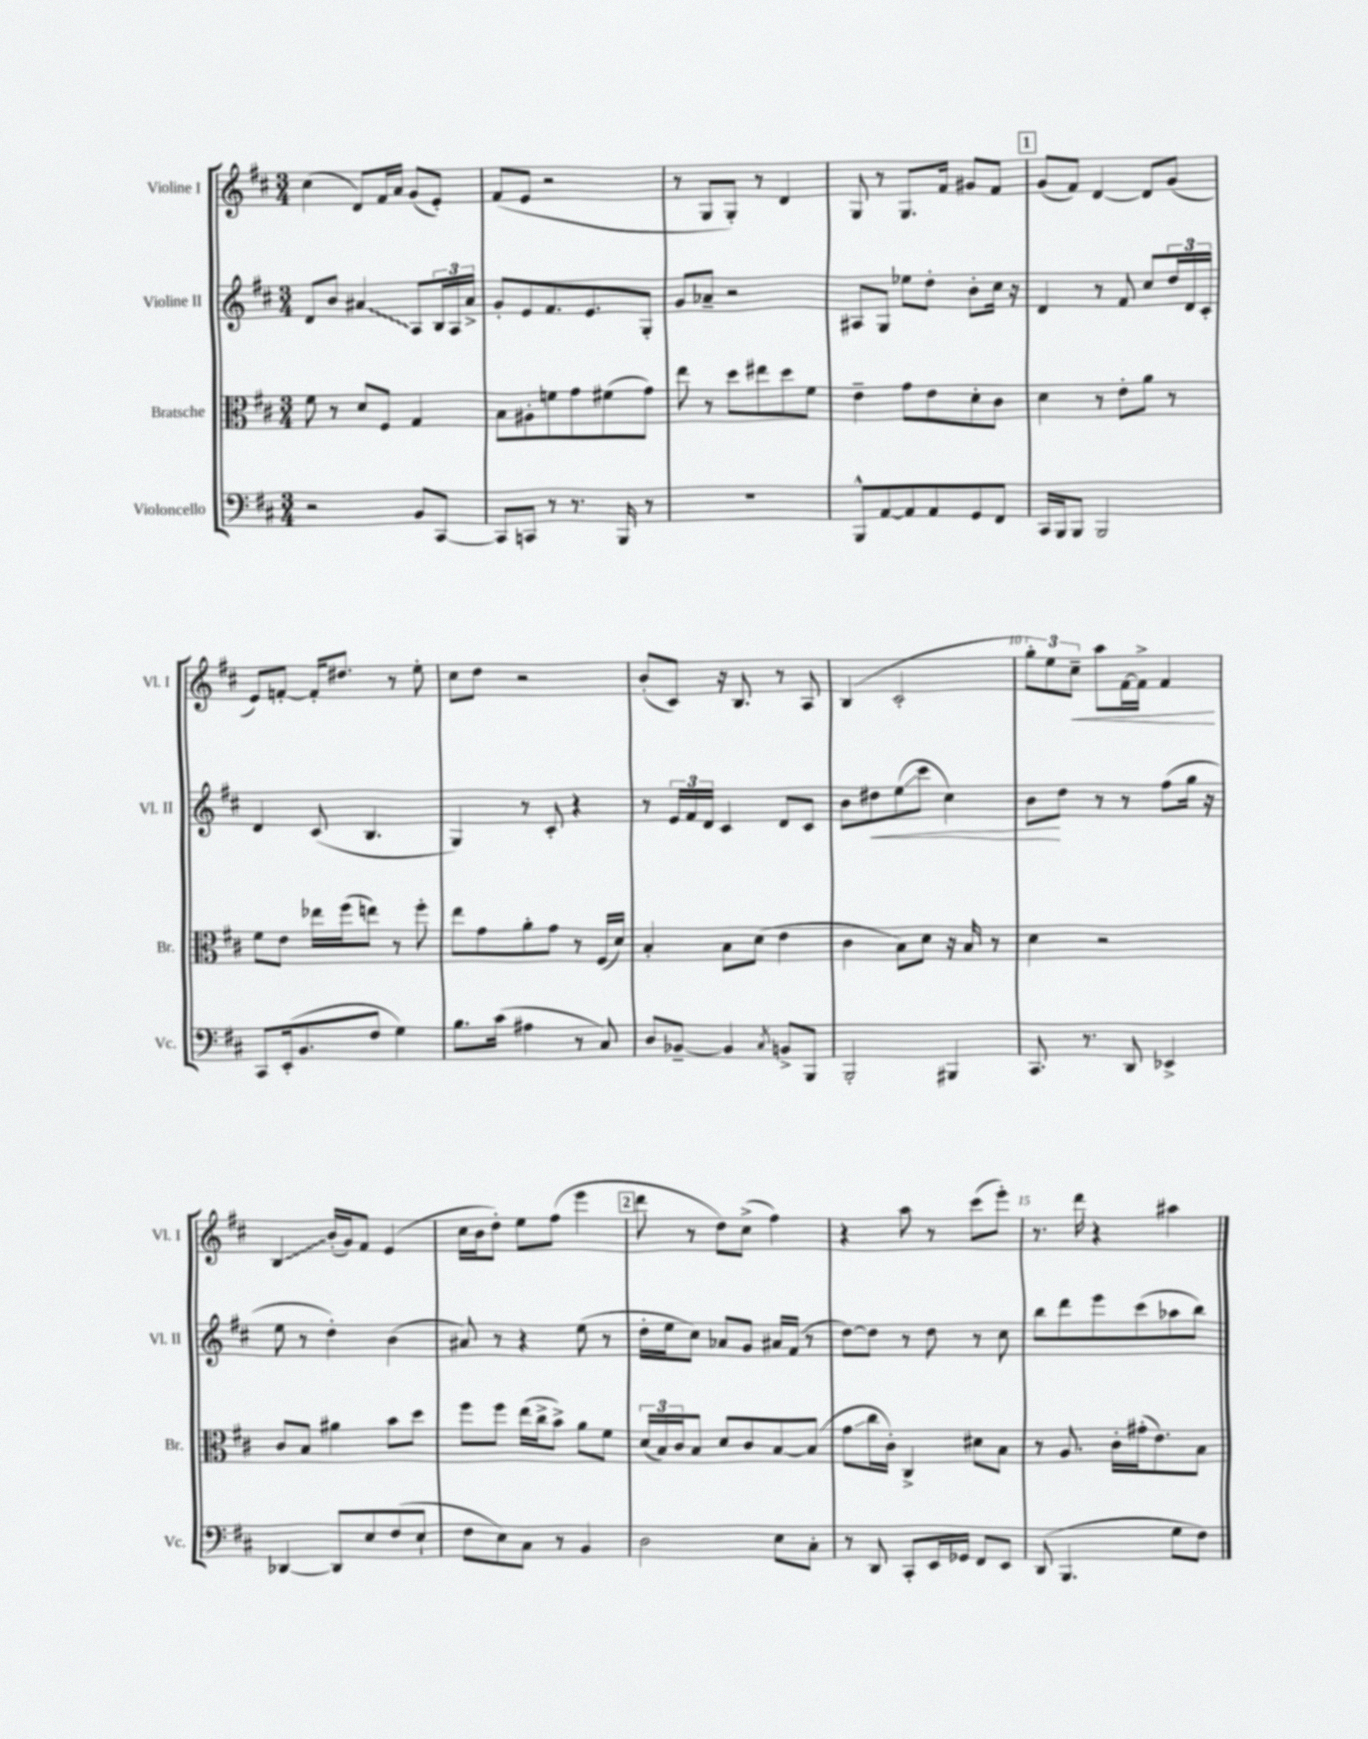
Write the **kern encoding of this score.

**kern	**kern	**kern	**kern
*staff4	*staff3	*staff2	*staff1
*clefF4	*clefC3	*clefG2	*clefG2
*k[f#c#]	*k[f#c#]	*k[f#c#]	*k[f#c#]
*M3/4	*M3/4	*M3/4	*M3/4
2r	8f#	8d	(4cc#
.	8r	8b	.
.	8d	4a#	8d)
.	8F#	.	16f#
.	.	.	16a
8BB	4G	8A	(8g
[8CC#	.	24B	8e')
.	.	24A	.
.	.	24a#^	.
=	=	=	=
8CC#]	8B	8g'	(8f#
8CC	8A#'	8e	8e
8r	8f	8.f#	2r
8.r	8g	.	.
.	.	8.e	.
.	(8f#	.	.
16BBB	.	.	.
8r	8g)	8G'	.
=	=	=	=
2.r	8ee	8g	8r
.	8r	8a-~	8G
.	8dd	2r	8G')
.	8ee#	.	8r
.	8dd	.	4d
.	8f#	.	.
=	=	=	=
8BBB^^	4e~	8A#	8G
[8AA	.	8G	8r
8AA]	8g	8ee-	8.G
8AA	8e	8dd'	.
.	.	.	16f#
8GG	8d'	8b'	8g#
8FF#	8c#	16cc#	8f#
.	.	16r	.
=	=	=	=
16CC#	4d	4d	(8g
16BBB	.	.	.
8BBB	.	.	8f#)
2BBB	8r	8r	[4d
.	8e'	8f#	.
.	8a	8cc#	8d]
.	8r	24dd	(8g
.	.	24d	.
.	.	24c#'	.
=	=	=	=
8CC#	8f#	4d	8e)
(16EE'	8e	.	[8f'
8.BB	.	.	.
.	16ee-	(8c#	16f']
.	(16ff#	.	8.dd#
8F#	8ee)	4.B	.
4G)	8r	.	8r
.	8ff#'	.	8ee'
=	=	=	=
8.B	8ee	4G)	8cc#
.	8g	.	8dd
(16c#	.	.	.
4A#	8a'	8r	2r
.	8g	8c#'	.
8r	8r	4r	.
8C#)	(16F#	.	.
.	16d)	.	.
=	=	=	=
8D	4B'	8r	(8b'
[8BB-~	.	24e	8c#)
.	.	24f#	.
.	.	24d	.
4BB-]	8B	4c#	16r
.	.	.	8.B
.	(8d	.	.
8qC#	.	.	.
8BB^	4e	8d	8r
8BBB	.	8c#	8A
=	=	=	=
2BBB'	4c#	8b	(4B
.	.	8dd#	.
.	8B)	(8ee	2c#'
.	8d	8ccc#	.
4BBB#	16r	4cc#)	.
.	16B	.	.
.	8r	.	.
=	=	=	=
8.CC#	4d	8b	12gg')
.	.	.	12ee
.	.	8dd	.
.	.	.	12cc#~
8.r	.	.	.
.	2r	8r	8aa
8DD	.	8r	[16f#
.	.	.	16f#^]
4EE-^	.	(8ff#	4f#
.	.	16gg	.
.	.	16r	.
=	=	=	=
[4DD-	8c#	8ee	4B
.	8B	8r	.
8DD-]	4a#	4dd')	(16b'
.	.	.	16g)
8E	.	.	8f#
(8F#	8b	(4b	(4e
8E`	8dd	.	.
=	=	=	=
8F#	8ff#	8a#)	16cc#
.	.	.	16b
8E)	8ff#	8r	8dd')
8C#	(16ee	4r	8ee
.	16cc#^	.	.
8r	8b^)	.	(8ff#
4BB	8a	(8ee	4eee
.	8f#	8r	.
=	=	=	=
2D	(24d	16dd'	8ddd
.	24B)	.	.
.	.	16ee	.
.	24c#	.	.
.	8B	8cc#)	8r
.	8d	8a-	8dd)
.	8c#	8g	(8cc#^
8E	[8B	16a#	4ff#)
.	.	(16f#	.
8C#'	(8B]	8r	.
=	=	=	=
8r	8g	[8dd)	4r
8DD	16cc#	8dd]	.
.	16c#')	.	.
8CC#'	4C#^	8r	8aa
16EE	.	8dd	8r
16GG-	.	.	.
8FF#	8d#	8r	(8ccc#
8EE	8B	8cc#	8eee')
=	=	=	=
(8DD	8r	8bb	8.r
4.BBB	8.A	8ddd	.
.	.	.	16ddd
.	.	8eee	4r
.	16c#'	.	.
.	(16g#'	(8ccc#	.
.	8.e)	.	.
8G	.	8aa-	4aa#
8F#)	8B	8bb)	.
==	==	==	==
*-	*-	*-	*-
